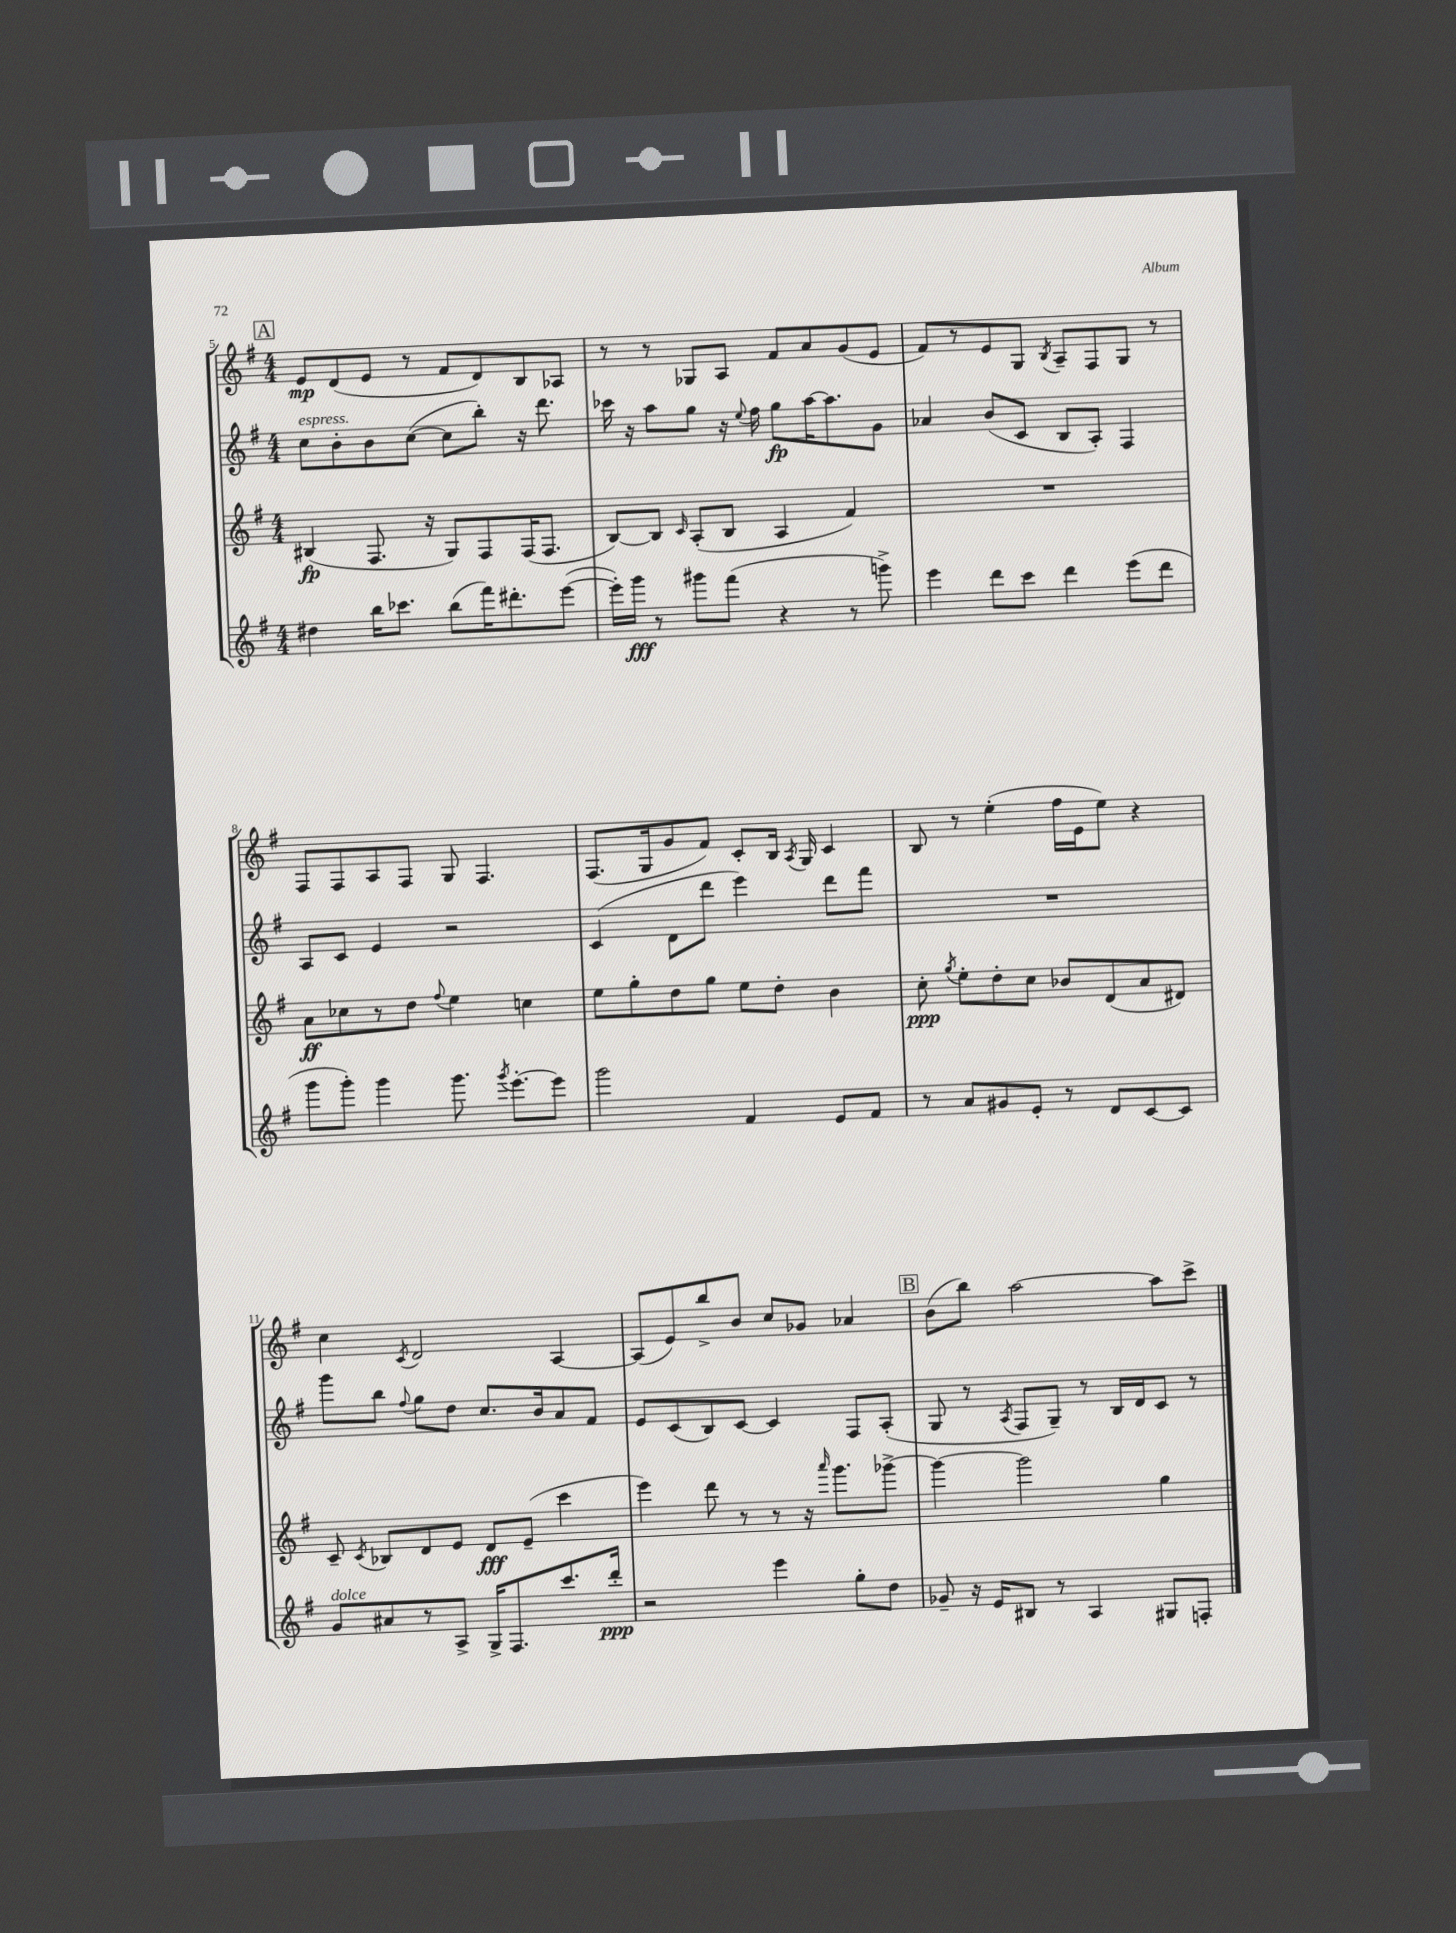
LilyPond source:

<<
\new StaffGroup <<
\new Staff = "s0" {
    \clef treble \key g \major \numericTimeSignature \time 4/4
    \autoBeamOff \mark \markup { \box "A" } e'8[\mp d'8( e'8] r8 fis'8[ d'8) b8 aes8] |
    r8 r8 ges8[ a8] fis'8[ a'8 g'8( e'8] |
    fis'8[) r8 e'8 g8] \acciaccatura { b8 } a8[-- fis8 g8] r8 |
    fis8[ fis8 a8 fis8] g8 fis4. |
    fis8.[( g16 g'8 fis'8]) c'8[-. b16] \acciaccatura { a8 } g16 c'4 |
    b8 r8 e''4-.( fis''16[ e'16 e''8]) r4 |
    c''4 \acciaccatura { c'8 } d'2 a4~ |
    a8[( e'8) b''8-> b'8] c''8[ ges'8] aes'4 |
    \mark \markup { \box "B" } b'8[( b''8]) a''2~ a''8[ c'''8]-> \bar "|." |
}
\new Staff = "s1" {
    \clef treble \key g \major \numericTimeSignature \time 4/4
    \autoBeamOff \mark \markup { \box "A" } c''8[^\markup { \italic "espress." } b'8-. b'8 c''8]~( c''8[ b''8]-.) r16 d'''8. |
    ces'''16 r16 a''8[ g''8] r16 \appoggiatura { e''8 } fis''16 g''8[\fp a''16~ a''8. g'8] |
    aes'4 b'8[( c'8] b8[ a8]-.) fis4 |
    a8[ c'8] e'4 r2 |
    c'4( d'8[ d'''8] e'''4) d'''8[ fis'''8] |
    R1 |
    g'''8[ b''8] \appoggiatura { fis''8 } g''8[ d''8] c''8.[ b'16 a'8 fis'8] |
    e'8[ c'8( b8) c'8]~ c'4 fis8[ a8]-.( |
    \mark \markup { \box "B" } g8 r8 \acciaccatura { a8 } fis8[ g8]--) r8 b16[ d'16 c'8] r8 \bar "|." |
}
\new Staff = "s2" {
    \clef treble \key g \major \numericTimeSignature \time 4/4
    \autoBeamOff \mark \markup { \box "A" } bis4\fp( fis8. r16 g8[) fis8 fis16( fis8.] |
    b8[~) b8] \grace { c'16 } a8[-.( b8] a4 fis'4) |
    R1 |
    a'8[\ff ces''8 r8 d''8] \appoggiatura { fis''8 } e''4 c''4 |
    e''8[ g''8-. d''8 g''8] e''8[ d''8]-. b'4 |
    c''8-.\ppp \acciaccatura { g''8 } e''8[-. d''8-. c''8] bes'8[ d'8( a'8 dis'8]) |
    c'8-- \acciaccatura { c'8 } bes8[ d'8 e'8] d'8[\fff e'8]--( c'''4 |
    e'''4) d'''8 r8 r8 r16 \grace { a'''16 } g'''8.[ ges'''8]~-> |
    \mark \markup { \box "B" } ges'''4~ ges'''2 g''4 \bar "|." |
}
\new Staff = "s3" {
    \clef treble \key g \major \numericTimeSignature \time 4/4
    \autoBeamOff \mark \markup { \box "A" } dis''4 b''16[ ces'''8.] b''8[( fis'''16) dis'''8.-. e'''8]~( |
    e'''16[-.) g'''16]\fff r8 gis'''8[ fis'''8]( r4 r8 g'''8->) |
    e'''4 d'''8[ c'''8] d'''4 e'''8[( d'''8] |
    g'''8[ g'''8]-.) g'''4 g'''8. \acciaccatura { g'''8 } e'''8.[~-. e'''8] |
    g'''2 fis'4 e'8[ fis'8] |
    r8 a'8[ gis'8 e'8]-. r8 d'8[ c'8~ c'8] |
    g'8[^\markup { \italic "dolce" } ais'8 r8 a8]-> g16[-> fis8. c'''8. d'''16]-.\ppp |
    r2 e'''4 g''8[-. d''8] |
    \mark \markup { \box "B" } ges'8-- r16 e'16[ bis8] r8 a4 gis8[ f8]-. \bar "|." |
}
>>
>>
\layout { \context { \Score currentBarNumber = #5 } }
